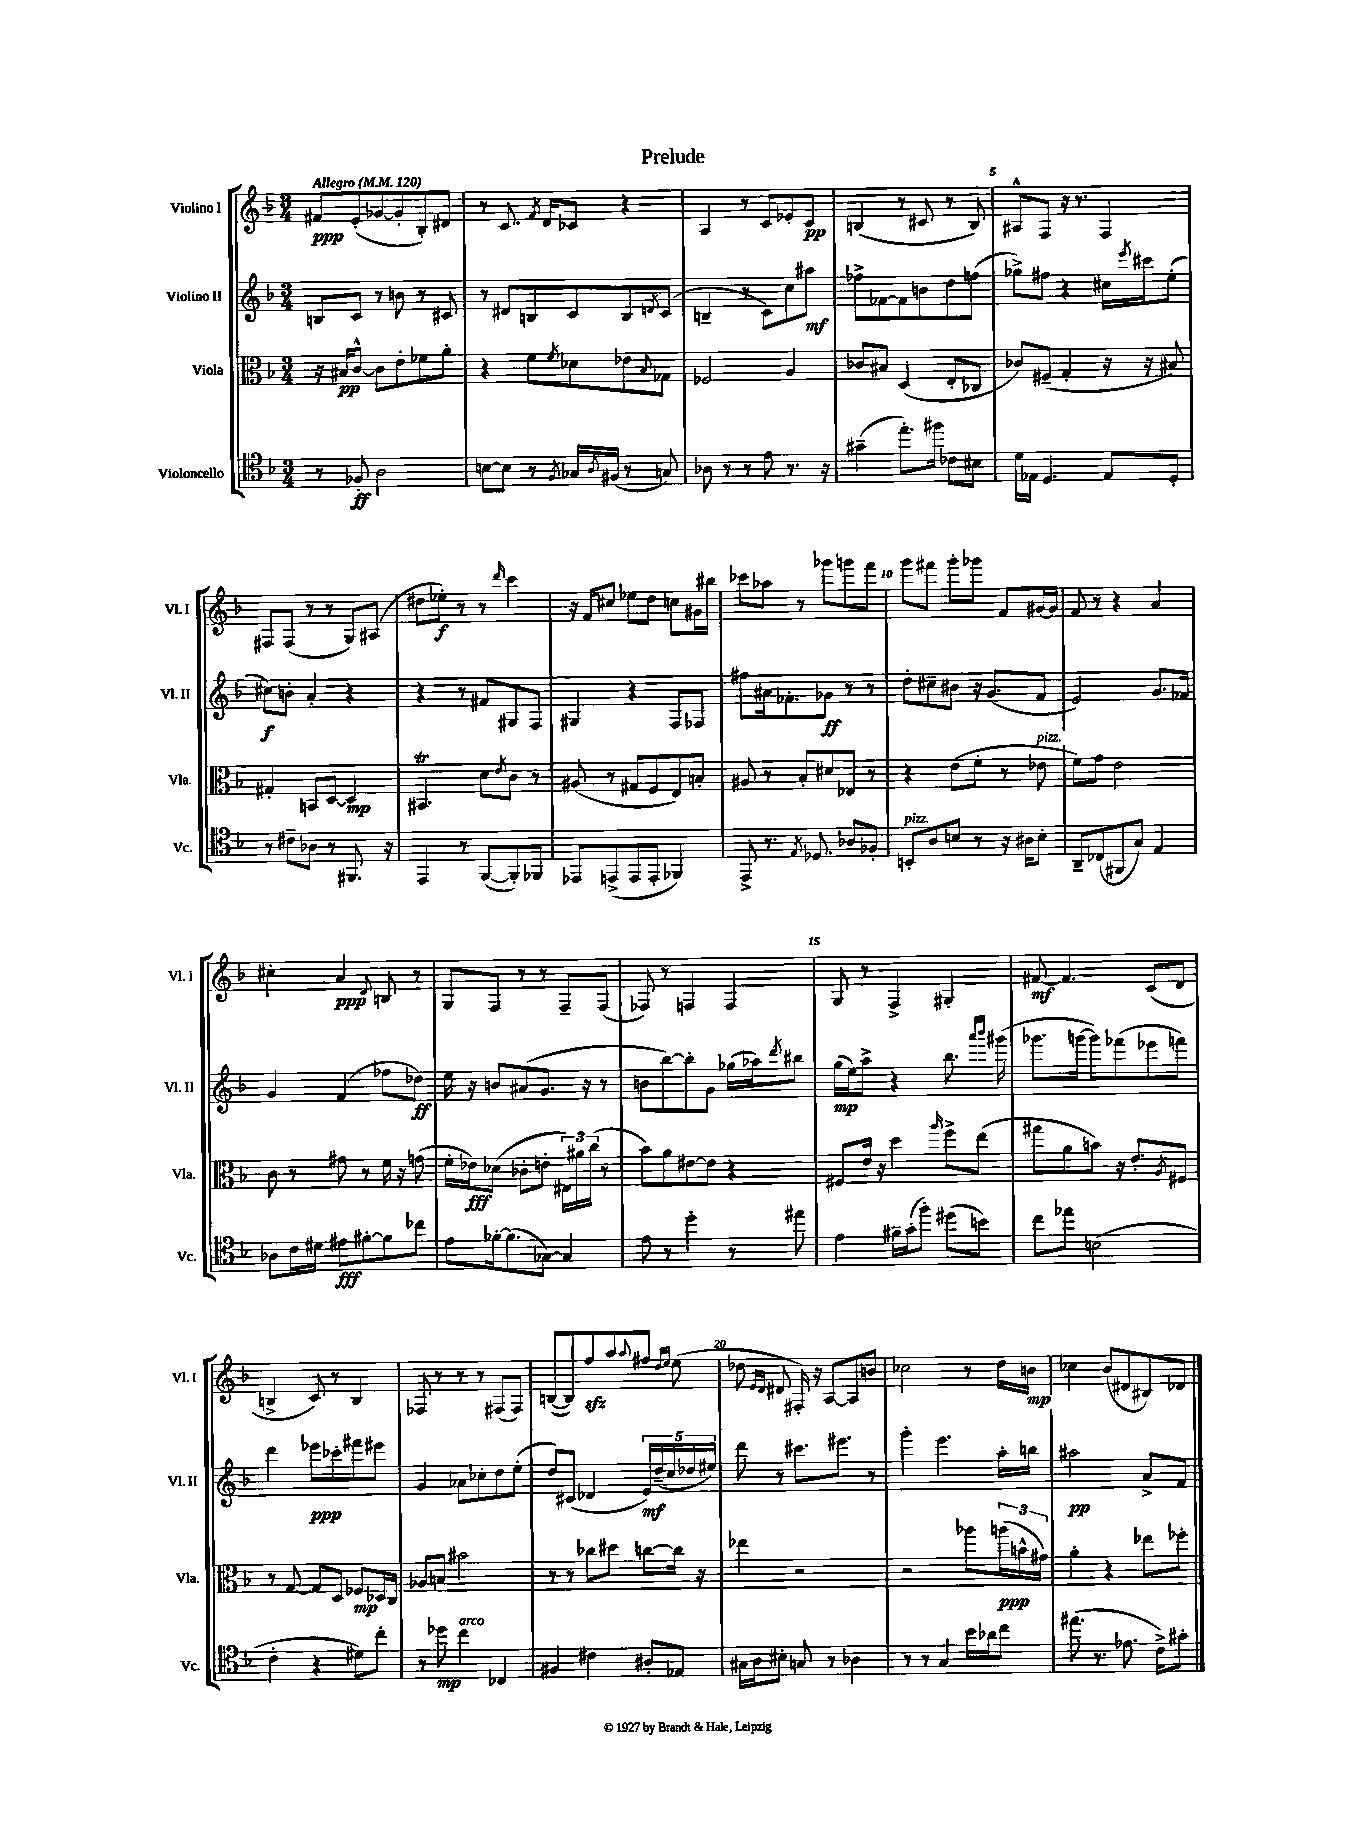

**kern	**dynam	**kern	**dynam	**kern	**dynam	**kern	**dynam
*part4	*part4	*part3	*part3	*part2	*part2	*part1	*part1
*staff4	*staff4	*staff3	*staff3	*staff2	*staff2	*staff1	*staff1
*I"Violoncello	*	*I"Viola	*	*I"Violino II	*	*I"Violino I	*
*I'Vc.	*	*I'Vla.	*	*I'Vl. II	*	*I'Vl. I	*
*clefC4	*	*clefC3	*	*clefG2	*	*clefG2	*
*k[b-]	*	*k[b-]	*	*k[b-]	*	*k[b-]	*
*M3/4	*	*M3/4	*	*M3/4	*	*M3/4	*
*MM120	*	*MM120	*	*MM120	*	*MM120	*
=1	=1	=1	=1	=1	=1	=1	=1
!	!	!	!	!	!	!LO:TX:a:B:t=Allegro	!
8r	.	16r	.	8Bn/L	.	8f#X/L	ppp
.	.	16B#X/KL	pp	.	.	.	.
8F-X'/	ff	[8c^^/J	.	8c/J	.	(8e'/	.
2A\	.	8c\L]	.	8r	.	[8g-X/	.
.	.	8e'\	.	8bn\	.	8g-'/]	.
.	.	8f-X\	.	8r	.	8B-'/)	.
.	.	8a'\J	.	8c#X/	.	8d#X/J	.
=2	=2	=2	=2	=2	=2	=2	=2
[8Bn\L	.	4r	.	8r	.	8r	.
8B\J]	.	.	.	8d#X/L	.	8.c/	.
8r	.	8f\L	.	8Bn/	.	.	.
.	.	.	.	.	.	8qf/	.
.	.	.	.	.	.	16d/KL	.
8qF/	.	8qf/	.	.	.	.	.
16G-X/LL	.	8d-X\	.	8c/	.	8c-X/J	.
8qA/	.	.	.	.	.	.	.
(16F#X/JJ	.	.	.	.	.	.	.
8r	.	8e-X\	.	8B/	.	4r	.
.	.	8qqB-/	.	8qdn/	.	.	.
8Gn/)	.	8G-X\J	.	(8c/J	.	.	.
=3	=3	=3	=3	=3	=3	=3	=3
8A-X\	.	2F-X/	.	4Bn~/	.	4A/	.
8r	.	.	.	.	.	.	.
8r	.	.	.	8r	.	8r	.
8e\	.	.	.	8c\L)	.	8c/L	.
8.r	.	4A/	.	8cc\	.	8e-X'/	.
.	.	.	.	8aa#X\J	mf	8c/J	pp
16r	.	.	.	.	.	.	.
=4	=4	=4	=4	=4	=4	=4	=4
(4g#X~\	.	8c-X/L	.	8ff-X^\L	.	(4Bn/	.
.	.	8B#X/J	.	[8f-X\	.	.	.
8.ee'\L)	.	(4D/	.	8f-\]	.	8r	.
.	.	.	.	8bn\	.	8c#X/	.
16ff#X\Jk	.	.	.	.	.	.	.
8c-X\L	.	8E'/L	.	8dd\	.	8r	.
8B#X\J	.	8C-X/J	.	(8ffn\J	.	8B/)	.
=5	=5	=5	=5	=5	=5	=5	=5
16d\LL	.	8c-X/L)	.	8gg-X^\L)	.	8A#X^^/L	.
16E-X\JJ	.	.	.	.	.	.	.
4.D/	.	(8F#X~/J	.	8ff#X\J	.	8F/J	.
.	.	4G'/	.	4r	.	16r	.
.	.	.	.	.	.	8.r	.
8E-/L	.	16r	.	16cc#X\LL	.	4F/	.
.	.	.	.	8qeee/	.	.	.
.	.	16r	.	16ccc#X\J	.	.	.
8D'/J	.	8B#X/)	.	(8ee'\J	.	.	.
!!LO:LB:g=z
=6	=6	=6	=6	=6	=6	=6	=6
8r	.	4G#X'/	.	8cc#X\L)	f	8F#X/L	.
8c#X~\L	.	.	.	8bn'\J	.	(8F#/J	.
8A-X\J	.	8BBn/L	.	4a'/	.	8r	.
8r	.	[8D/J	.	.	.	8r	.
8.FF#X/	.	4D/]	mp	4r	.	8G/L)	.
.	.	.	.	.	.	(8A#X/J	.
16r	.	.	.	.	.	.	.
=7	=7	=7	=7	=7	=7	=7	=7
4EE/	.	4.BB#Xt/	.	4r	.	8dd#X\L	.
.	.	.	.	.	.	8ee-X'\J)	f
8r	.	.	.	8r	.	8r	.
([8FF/L	.	8d\L	.	8f#X/L	.	8r	.
.	.	8qe/	.	.	.	16qqddd/	.
8FF'/])	.	8c\J	.	8G#X/	.	4ccc\	.
8FF-X/J	.	8r	.	8F/J	.	.	.
=8	=8	=8	=8	=8	=8	=8	=8
8EE-X/L	.	(8A#X/	.	4G#X/	.	16r	.
.	.	.	.	.	.	16f/KL	.
(8EEn^/	.	8r	.	.	.	8cc#X/J	.
8EE/	.	8G#X/L	.	4r	.	8ee-X\L	.
8EE'/J	.	8F/	.	.	.	8dd\J	.
4FF-X/)	.	8E/)	.	8F/L	.	8ccn\L	.
.	.	8Bn'/J	.	8F-X/J	.	16g#X\L	.
.	.	.	.	.	.	16bb#X\JJ	.
=9	=9	=9	=9	=9	=9	=9	=9
8EE^/	.	8A#X/	.	8ff#X\L	.	8ccc-X\L	.
8.r	.	8r	.	16a#X\k	.	8aa-X\J	.
.	.	.	.	8.f-X'\	.	.	.
.	.	8B-'/L	.	.	.	8r	.
8qE/	.	.	.	.	.	.	.
8.D-X/	.	.	.	.	.	.	.
.	.	8d#X/	.	8g-X\J	ff	8ggg-X\L	.
8A-X/L	.	8E-X/J	.	8r	.	8gggn\	.
8F-X'/J	.	8r	.	8r	.	8fff\J	.
=10	=10	=10	=10	=10	=10	=10	=10
!LO:TX:a:i:t=pizz.	!	!	!	!	!	!	!
8BBn'/L	.	4r	.	8dd'\L	.	8ggg\L	.
8A/	.	.	.	8cc#X~\	.	8fff#X\J	.
8Bn/J	.	(8e\L	.	8b#X\J	.	8ggg'\L	.
8r	.	8f'\J	.	16r	.	8ggg-X\J	.
.	.	.	.	(8.g/L	.	.	.
16r	.	8r	.	.	.	8f/L	.
16A#X\KL	.	.	.	.	.	.	.
!	!	!LO:TX:a:i:t=pizz.	!	!	!	!	!
8B'\J	.	8e-X\	.	8f/J	.	[16g#X/L	.
.	.	.	.	.	.	16g#/JJ]	.
=11	=11	=11	=11	=11	=11	=11	=11
8AA~/L	.	8f\L)	.	2e/)	.	8f/	.
(8C-X/	.	8g\J	.	.	.	8r	.
8FF#X/	.	2e\	.	.	.	4r	.
8G/J)	.	.	.	.	.	.	.
4E/	.	.	.	8.g/L	.	4a/	.
.	.	.	.	16f-X/Jk	.	.	.
!!LO:LB:g=z
=12	=12	=12	=12	=12	=12	=12	=12
8A-X\L	.	8c\	.	4g/	.	4cc#X'\	.
16c\L	.	8r	.	.	.	.	.
16d#X\JJ	.	.	.	.	.	.	.
8e#X\L	fff	8g#X\	.	(4f/	.	4a/	ppp
[8f#X'\	.	8r	.	.	.	.	.
.	.	.	.	.	.	8qqd/	.
8f#\]	.	16f\	.	8ff-X\L	.	8Bn/	.
.	.	16r	.	.	.	.	.
8cc-X\J	.	(8gn\	.	8dd-X\J)	ff	8r	.
=13	=13	=13	=13	=13	=13	=13	=13
8e\L	.	16f'\LL	.	16ee\	.	8G/L	.
.	.	16e-X\J)	fff	16r	.	.	.
[16f-X'\k	.	(8d-X\J	.	8bn/L	.	8F/J	.
(8.f-\]	.	.	.	.	.	.	.
.	.	8c-X'\L	.	(8a#X/	.	8r	.
[8G-X\J)	.	8en'\J	.	8.g/J	.	8r	.
4G-/]	.	24E#X\LL)	.	.	.	8F~/L	.
.	.	24a#X\	.	.	.	.	.
.	.	.	.	16r	.	.	.
.	.	(24cc\JJ	.	.	.	.	.
.	.	8r	.	8r	.	(8F/J	.
=14	=14	=14	=14	=14	=14	=14	=14
8e\	.	8b-\L)	.	8bn\L	.	8F-X/)	.
8r	.	8a\	.	[8bb-\)	.	8r	.
4dd'\	.	[8e#X\	.	8bb-'\]	.	4Fn/	.
.	.	8e#\J]	.	8g\J	.	.	.
8r	.	4r	.	(16gg-X\LL	.	4F/	.
.	.	.	.	16aa-X\J)	.	.	.
.	.	.	.	8qddd/	.	.	.
8ee#X\	.	.	.	8bb#X\J	.	.	.
=15	=15	=15	=15	=15	=15	=15	=15
4e\	.	8F#X/L	.	(16gg\LL	mp	8G/	.
.	.	.	.	16ee\J)	.	.	.
.	.	16e/Jk	.	8aa^\J	.	8r	.
.	.	16r	.	.	.	.	.
16f#X~\LL	.	4dd\	.	4r	.	4F^/	.
(16g'\J	.	.	.	.	.	.	.
8ff'\J)	.	.	.	.	.	.	.
.	.	16qqaa/	.	.	.	.	.
(8dd#X\L	.	8ff^\L	.	8.bb-\	.	4G#X'/	.
8bn\J)	.	(8ee\J	.	.	.	.	.
.	.	.	.	16qqaaa/LL	.	.	.
.	.	.	.	16qqbbb-/JJ	.	.	.
.	.	.	.	(16ggg#X\	.	.	.
=16	=16	=16	=16	=16	=16	=16	=16
8cc\L	.	8gg#X\L	.	8.ggg-X\L	.	[8f#X/	mf
8ee-X\J	.	8a\	.	.	.	4.f#/]	.
.	.	.	.	[16gggn\Jk	.	.	.
(2Bn\	.	8bn\J)	.	8ggg\L])	.	.	.
.	.	16r	.	(8fff-X\	.	.	.
.	.	8.e'/L	.	.	.	.	.
.	.	.	.	8eee-X\	.	(8c/L	.
.	.	8qA/	.	.	.	.	.
.	.	8F#X/J	.	8fffn\J)	.	8d/J	.
!!LO:LB:g=z
=17	=17	=17	=17	=17	=17	=17	=17
4c'\	.	8r	.	4ddd\	.	4Bn^/	.
.	.	[8G/	.	.	.	.	.
4r	.	8G/L]	.	8eee-X\L	ppp	8c/)	.
.	.	8D/J	.	8ccc-X'\	.	8r	.
8d#X\L)	.	8F-X/L	mp	8fff#X\	.	4B/	.
8cc'\J	.	16D-X/L	.	8eee#X\J	.	.	.
.	.	16C/JJ	.	.	.	.	.
=18	=18	=18	=18	=18	=18	=18	=18
8r	.	8A-X/L	.	4g/	.	8F-X/	.
8dd-X\	mp	8Bn/J	.	.	.	8r	.
!LO:TX:a:i:t=arco	!	!	!	!	!	!	!
4cc\	.	2b#X\	.	8a-X\L	.	8r	.
.	.	.	.	8cc-X'\	.	8r	.
4C-X/	.	.	.	8dd\	.	(8F#X/L	.
.	.	.	.	(8ee'\J	.	8F#/J)	.
=19	=19	=19	=19	=19	=19	=19	=19
4F#X/	.	8r	.	8dd/L)	.	([8Bn/L	.
.	.	8r	.	(8c#X/J	.	8B/])	.
4c#X\	.	8cc-X\L	.	4d-X/	.	8ffzz/	.
.	.	8dd#X\J	.	.	.	8aa/	.
.	.	.	.	.	.	8qqaa/	.
8A#X'/L	.	[8ccn\L	.	20e/LL)	mf	8ff#X/J	.
.	.	.	.	(20dd~/	.	.	.
.	.	.	.	20cc/	.	.	.
.	.	.	.	.	.	16qqdd/LL	.
.	.	.	.	.	.	16qqee/JJ	.
8E-X/J	.	16cc\Jk]	.	.	.	(8ee\	.
.	.	.	.	20dd-X/	.	.	.
.	.	16r	.	.	.	.	.
.	.	.	.	20ee#X/JJ)	.	.	.
=20	=20	=20	=20	=20	=20	=20	=20
16G#X\LL	.	4ee-X\	.	8ddd\	.	8dd-X\	.
16A\J	.	.	.	.	.	.	.
.	.	.	.	.	.	16qqe/LL	.
.	.	.	.	.	.	16qqd/JJ	.
8B#X'\J	.	.	.	8r	.	8d#X/	.
8Gn/	.	2r	.	8.ccc#X\L	.	16F#X'/)	.
.	.	.	.	.	.	16r	.
8r	.	.	.	.	.	[8A/L	.
.	.	.	.	8.eee#X\J	.	.	.
4A-X\	.	.	.	.	.	8A/]	.
.	.	.	.	8r	.	8bn/J	.
=21	=21	=21	=21	=21	=21	=21	=21
8r	.	2r	.	4ggg'\	.	2cc-X\	.
8r	.	.	.	.	.	.	.
4G/	.	.	.	4.eee\	.	.	.
16b-\LL	.	8aa-X\L	.	.	.	8r	.
16a-X\J	.	.	.	.	.	.	.
8cc\J	.	(24aan\L	ppp	16aa'\LL	.	16dd\LL	.
.	.	24bn^^\	.	.	.	.	.
.	.	.	.	16bbn\JJ	.	16bn\JJ	mp
.	.	24g#X\JJ)	.	.	.	.	.
=22	=22	=22	=22	=22	=22	=22	=22
(8.ee#X\	.	4a'\	.	2aa#X\	pp	4cc-X\	.
8.r	.	.	.	.	.	.	.
.	.	4r	.	.	.	(8b-/L	.
8.e-X\	.	.	.	.	.	8d#X/	.
.	.	8ee-X\L	.	8a^/L	.	8B#X/)	.
16c^\KL)	.	.	.	.	.	.	.
8g#X'\J	.	8ff-X'\J	.	8f/J	.	8d-X/J	.
==	==	==	==	==	==	==	==
*-	*-	*-	*-	*-	*-	*-	*-
